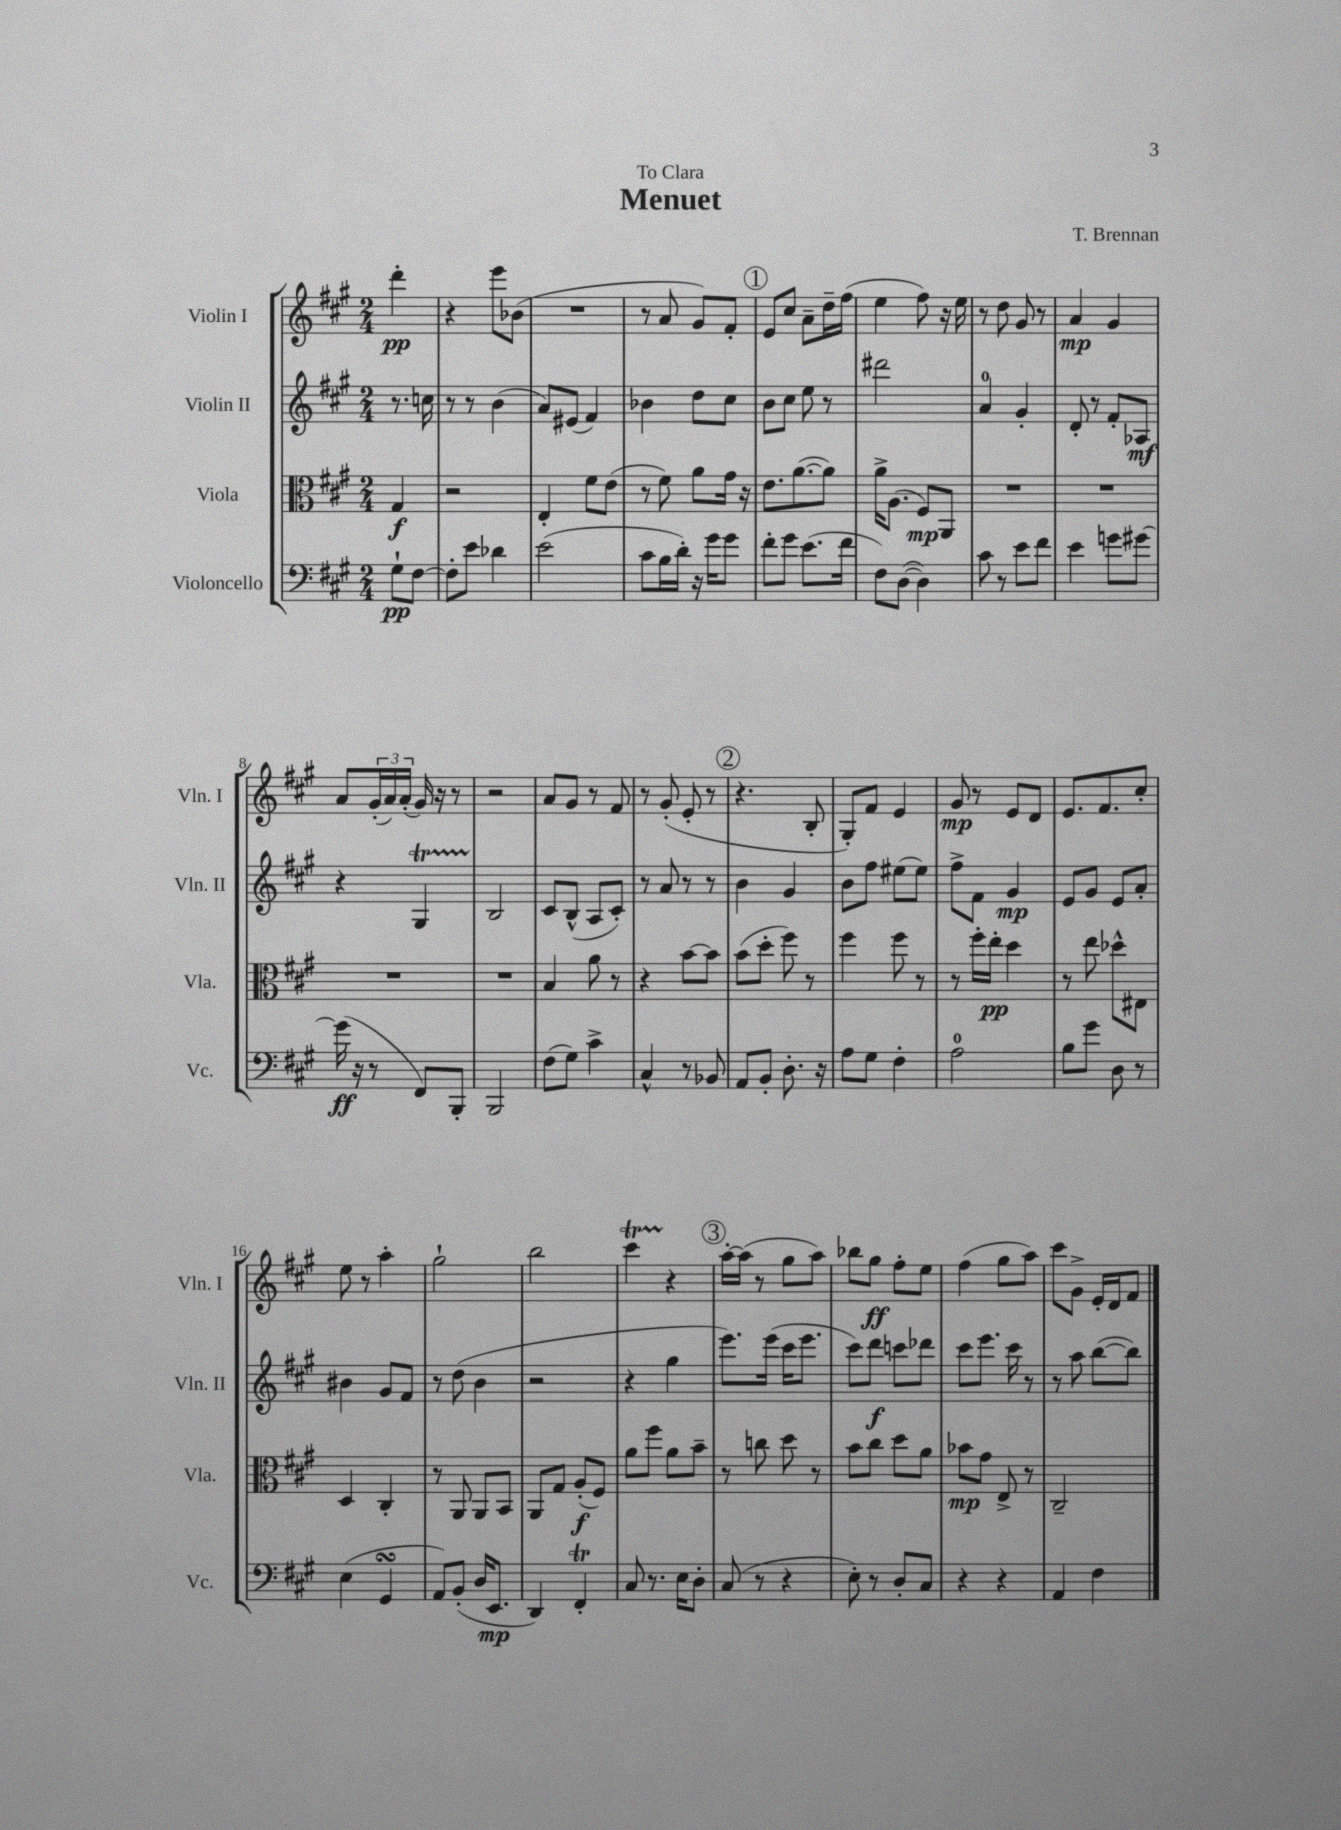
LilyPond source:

\header { title = "Menuet" composer = "T. Brennan" dedication = "To Clara" }
<<
\new StaffGroup <<
\new Staff = "s0" \with { instrumentName = "Violin I" shortInstrumentName = "Vln. I" } {
    \clef treble \key a \major \numericTimeSignature \time 2/4 \partial 4
    d'''4-.\pp |
    r4 e'''8 bes'8( |
    R2 |
    r8 a'8 gis'8) fis'8-. |
    \mark \markup { \circle "1" } e'8 cis''8 a'8-- d''16-- fis''16( |
    e''4 fis''8) r16 e''16 |
    r8 d''8 gis'8 r8 |
    a'4\mp gis'4 |
    a'8 \tuplet 3/2 { gis'16-.( a'16) a'16-.( } gis'16) r16 r8 |
    r2 |
    a'8 gis'8 r8 fis'8 |
    r8 gis'8-.( e'8-. r8 |
    \mark \markup { \circle "2" } r4. b8-. |
    gis8-.) fis'8 e'4 |
    gis'8\mp r8 e'8 d'8 |
    e'8. fis'8. cis''8-. |
    e''8 r8 a''4-. |
    gis''2-! |
    b''2 |
    cis'''4\startTrillSpan r4\stopTrillSpan |
    \mark \markup { \circle "3" } a''16~-. a''16( r8 gis''8 a''8) |
    bes''8 gis''8\ff fis''8-. e''8 |
    fis''4( gis''8 a''8) |
    cis'''8 gis'8-> e'16-. d'16 fis'8 \bar "|." |
}
\new Staff = "s1" \with { instrumentName = "Violin II" shortInstrumentName = "Vln. II" } {
    \clef treble \key a \major \numericTimeSignature \time 2/4 \partial 4
    r8. c''16 |
    r8 r8 b'4( |
    a'8) eis'8( fis'4) |
    bes'4 d''8 cis''8 |
    \mark \markup { \circle "1" } b'8 cis''8 e''8 r8 |
    dis'''2 |
    a'4-0 gis'4-. |
    d'8-. r8 fis'8-. aes8\mf |
    r4 gis4\startTrillSpan |
    b2\stopTrillSpan |
    cis'8 b8-^( a8 cis'8-.) |
    r8 a'8 r8 r8 |
    \mark \markup { \circle "2" } b'4 gis'4 |
    b'8 fis''8 eis''8( eis''8) |
    fis''8-> fis'8 gis'4\mp |
    e'8 gis'8 e'8 a'8-. |
    bis'4 gis'8 fis'8 |
    r8 d''8( b'4 |
    r2 |
    r4 gis''4 |
    \mark \markup { \circle "3" } e'''8.) e'''16( cis'''16 e'''8. |
    cis'''8) d'''8\f c'''8 des'''8 |
    cis'''8 e'''8. cis'''16 r8 |
    r8 a''8 b''8~( b''8) \bar "|." |
}
\new Staff = "s2" \with { instrumentName = "Viola" shortInstrumentName = "Vla." } {
    \clef alto \key a \major \numericTimeSignature \time 2/4 \partial 4
    gis4\f |
    r2 |
    e4-. fis'8 e'8( |
    r8 fis'8) a'8 gis'16 r16 |
    \mark \markup { \circle "1" } e'8. a'8.~( a'8) |
    a'16-> a8.( fis8\mp) a,8 |
    R2 |
    R2 |
    R2 |
    R2 |
    b4 a'8 r8 |
    r4 b'8~ b'8 |
    \mark \markup { \circle "2" } b'8( d''8-. fis''8) r8 |
    fis''4 fis''8 r8 |
    r8 fis''16-. e''16-.\pp d''4 |
    r8 e''8 des''8-^ eis8 |
    d4 cis4-. |
    r8 a,8 a,8 b,8 |
    a,8 gis8 a8-.\f( fis8) |
    a'8 fis''8 a'8 b'8-- |
    \mark \markup { \circle "3" } r8 c''8 d''8 r8 |
    b'8 cis''8 d''8 a'8 |
    bes'8\mp gis'8 e8-> r8 |
    cis2-- \bar "|." |
}
\new Staff = "s3" \with { instrumentName = "Violoncello" shortInstrumentName = "Vc." } {
    \clef bass \key a \major \numericTimeSignature \time 2/4 \partial 4
    gis8-!\pp fis8~ |
    fis8-. e'8 des'4 |
    e'2( |
    cis'8 b16 d'16-.) r16 gis'16 gis'8 |
    \mark \markup { \circle "1" } fis'8-. gis'8 e'8.( fis'16 |
    fis8) d8~( d4) |
    cis'8 r8 e'8 fis'8 |
    e'4 g'8 gis'8~ |
    gis'16\ff( r16 r8 fis,8) b,,8-. |
    b,,2 |
    fis8( gis8) cis'4-> |
    cis4-^ r8 bes,8 |
    \mark \markup { \circle "2" } a,8 b,8-. d8.-. r16 |
    a8 gis8 fis4-. |
    a2-0 |
    b8 gis'8 d8 r8 |
    e4( gis,4\turn |
    a,8) b,8-.( d16 e,8.\mp |
    d,4) fis,4-.\trill |
    cis8 r8. e16 d8-. |
    \mark \markup { \circle "3" } cis8( r8 r4 |
    e8-.) r8 d8-. cis8 |
    r4 r4 |
    a,4 fis4 \bar "|." |
}
>>
>>
